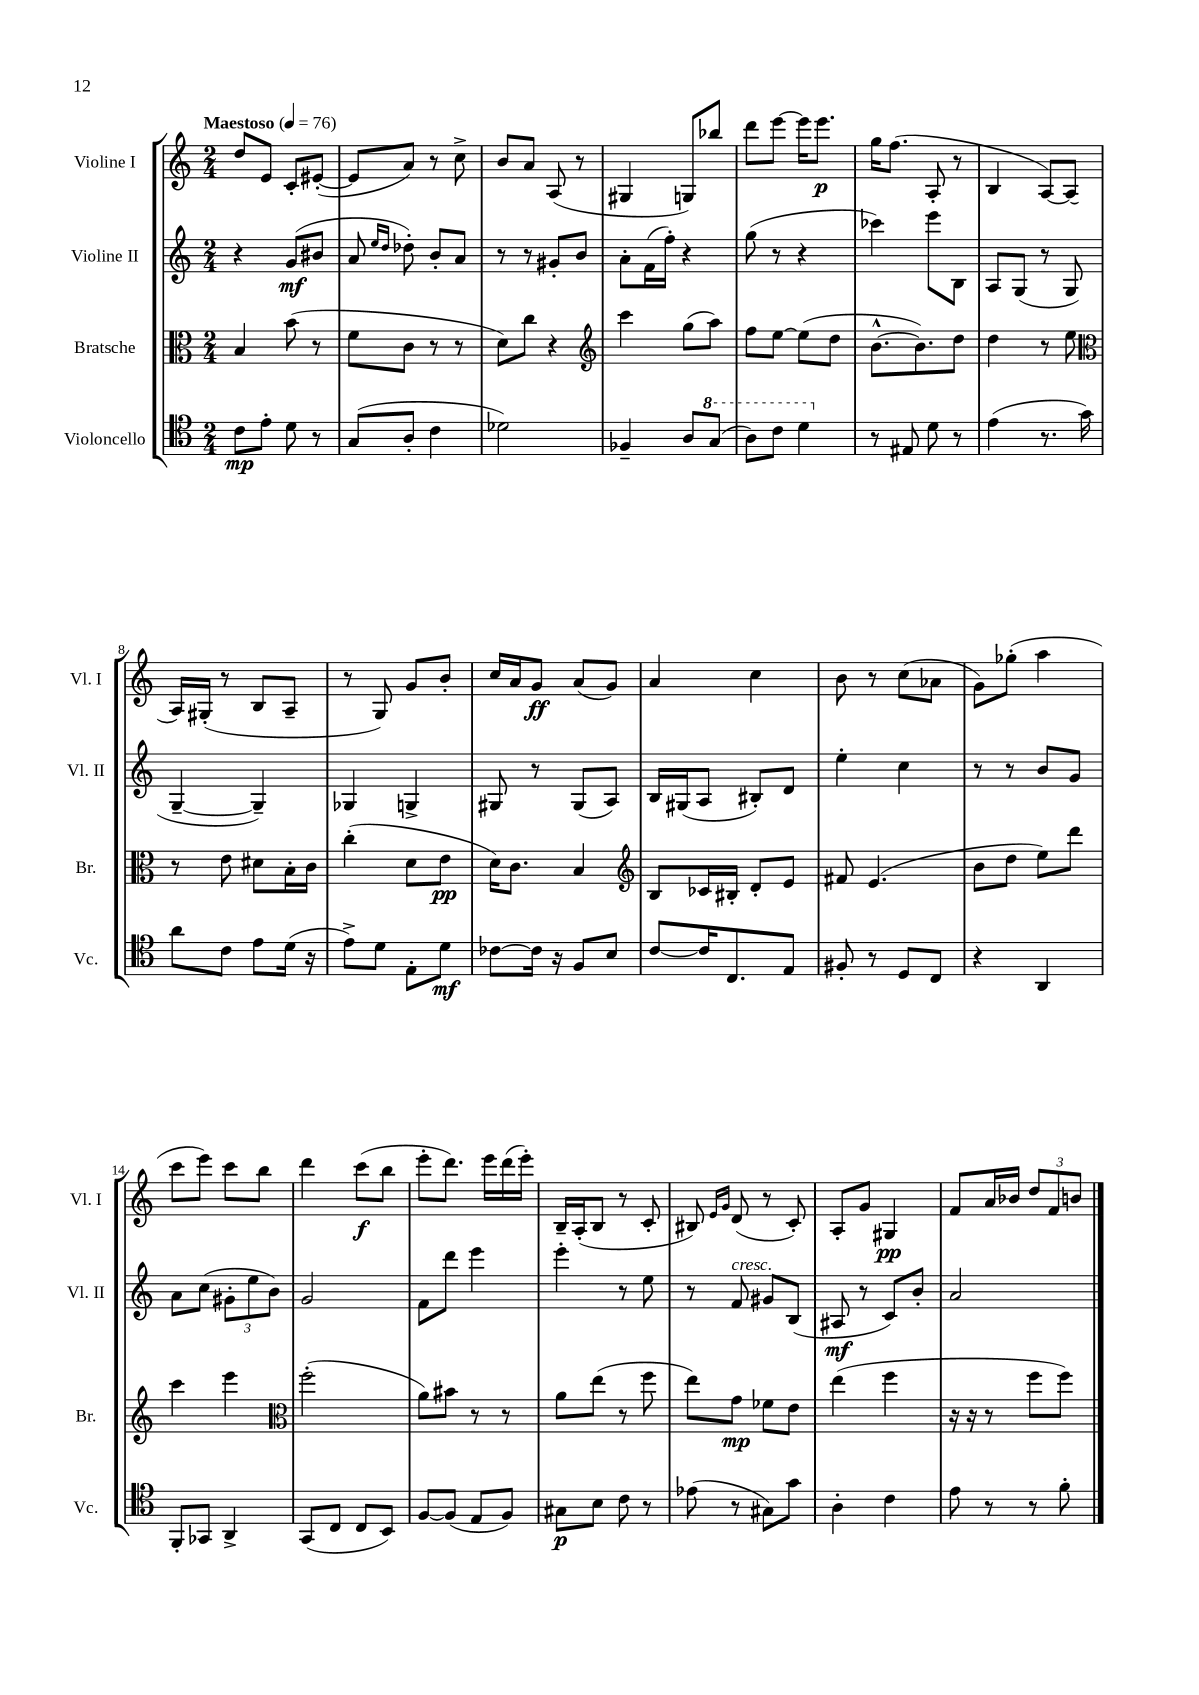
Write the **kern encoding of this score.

**kern	**kern	**kern	**kern
*staff4	*staff3	*staff2	*staff1
*clefC4	*clefC3	*clefG2	*clefG2
*k[]	*k[]	*k[]	*k[]
*M2/4	*M2/4	*M2/4	*M2/4
*MM76	*MM76	*MM76	*MM76
8c\L	4B/	4r	8dd/L
8e'\J	.	.	8e/J
8d\	(8b\	(8g/L	8c'/L
8r	8r	8b#/J	([8e#'/J
=	=	=	=
(8G/L	8f\L	8a/	8e#/]L
.	.	16qqee/LL	.
.	.	16qqdd/JJ	.
8A'/J	8c\J	8dd-'\)	8a/J)
4c\	8r	8b'/L	8r
.	8r	8a/J	8cc^\
=	=	=	=
2d-\)	8d\L)	8r	8b/L
.	8cc\J	8r	8a/J
.	4r	8g#'/L	(8A/
.	.	8b/J	8r
=	=	=	=
*	*clefG2	*	*
4F-~/	4ccc\	8a'\L	4G#/
.	.	(16f\L	.
.	.	16ff'\JJ)	.
8A/L	(8gg\L	4r	8G/L)
(8g/J	8aa\J)	.	8bb-/J
=	=	=	=
8a\L)	8ff\L	(8gg\	8ddd\L
8cc\J	[8ee\J	8r	[8eee\J
4dd\	(8ee\]L	4r	16eee\]LK
.	.	.	8.eee\J
.	8dd\J	.	.
=	=	=	=
8r	[8.b^^\L	4ccc-\)	16gg\LK
.	.	.	(8.ff\J
8E#/	.	.	.
.	8.b\])	.	.
8d\	.	8eee\L	8A'/
8r	8dd\J	8B\J	8r
=	=	=	=
(4e\	4dd\	8A/L	4B/
.	.	(8G/J	.
8.r	8r	8r	[8A/L)
.	8ee\	8G/	(8A/]J
16g\)	.	.	.
=	=	=	=
*	*clefC3	*	*
8a\L	8r	[4G~/	16A/LL)
.	.	.	(16G#'/JJ
8c\J	8e\	.	8r
8e\L	8d#\L	4G~/])	8B/L
(16d\Jk	16B'\L	.	8A~/J
16r	16c\JJ	.	.
=	=	=	=
8e^\L)	(4cc'\	4G-/	8r
8d\J	.	.	8G/)
8E'\L	8d\L	4G^/	8g/L
8d\J	8e\J	.	8b'/J
=	=	=	=
[8c-\L	16d\LK)	8G#/	16cc/LL
.	8.c\J	.	16a/J
16c-\]Jk	.	8r	8g/J
16r	.	.	.
8F/L	4B/	(8G#/L	(8a/L
8B/J	.	8A/J)	8g/J)
=	=	=	=
*	*clefG2	*	*
[8c/L	8B/L	16B/LL	4a/
.	.	(16G#/J	.
16c/]K	16c-/L	8A/J	.
8.C/	16B#'/JJ	.	.
.	8d'/L	8B#'/L)	4cc\
8E/J	8e/J	8d/J	.
=	=	=	=
8F#'/	8f#/	4ee'\	8b\
8r	(4.e/	.	8r
8D/L	.	4cc\	(8cc\L
8C/J	.	.	8a-\J
=	=	=	=
4r	8b\L	8r	8g\L)
.	8dd\J	8r	(8gg-'\J
4AA/	8ee\L)	8b/L	4aa\
.	8ddd\J	8g/J	.
=	=	=	=
8FF'/L	4ccc\	8a\L	8ccc\L
8GG-/J	.	(8cc\J	8eee\J)
4AA^/	4eee\	12g#'\L	8ccc\L
.	.	12ee\	.
.	.	.	8bb\J
.	.	12b\J)	.
=	=	=	=
*	*clefC3	*	*
(8GG/L	(2ff'\	2g/	4ddd\
8C/J	.	.	.
8C/L	.	.	(8ccc\L
8BB/J)	.	.	8bb\J
=	=	=	=
[8F/L	8a\L)	8f\L	8eee'\L
(8F/]J	8b#\J	8ddd\J	8.ddd\J)
8E/L	8r	4eee\	.
.	.	.	16eee\LL
8F/J)	8r	.	(16ddd\
.	.	.	16eee'\JJ)
=	=	=	=
8G#\L	8a\L	4eee'\	16B~/LL
.	.	.	(16A'/J
8B\J	(8ee\J	.	8B/J
8c\	8r	8r	8r
8r	8ff\	8ee\	8c'/
=	=	=	=
(8e-\	8ee\L)	8r	8B#/)
.	.	.	16qqe/LL
.	.	.	16qqg/JJ
8r	8g\J	8f/	(8d/
8G#\L)	8f-\L	8g#/L	8r
8g\J	8e\J	(8B/J	8c'/)
=	=	=	=
4A'\	(4ee\	8A#/	8A'/L
.	.	8r	8g/J
4c\	4ff\	8c/L)	4G#/
.	.	8b'/J	.
=	=	=	=
8e\	16r	2a/	8f/L
.	16r	.	.
8r	8r	.	16a/L
.	.	.	16b-/JJ
8r	8ff\L	.	12dd/L
.	.	.	12f/
8f'\	8ff\J)	.	.
.	.	.	12b/J
==	==	==	==
*-	*-	*-	*-
